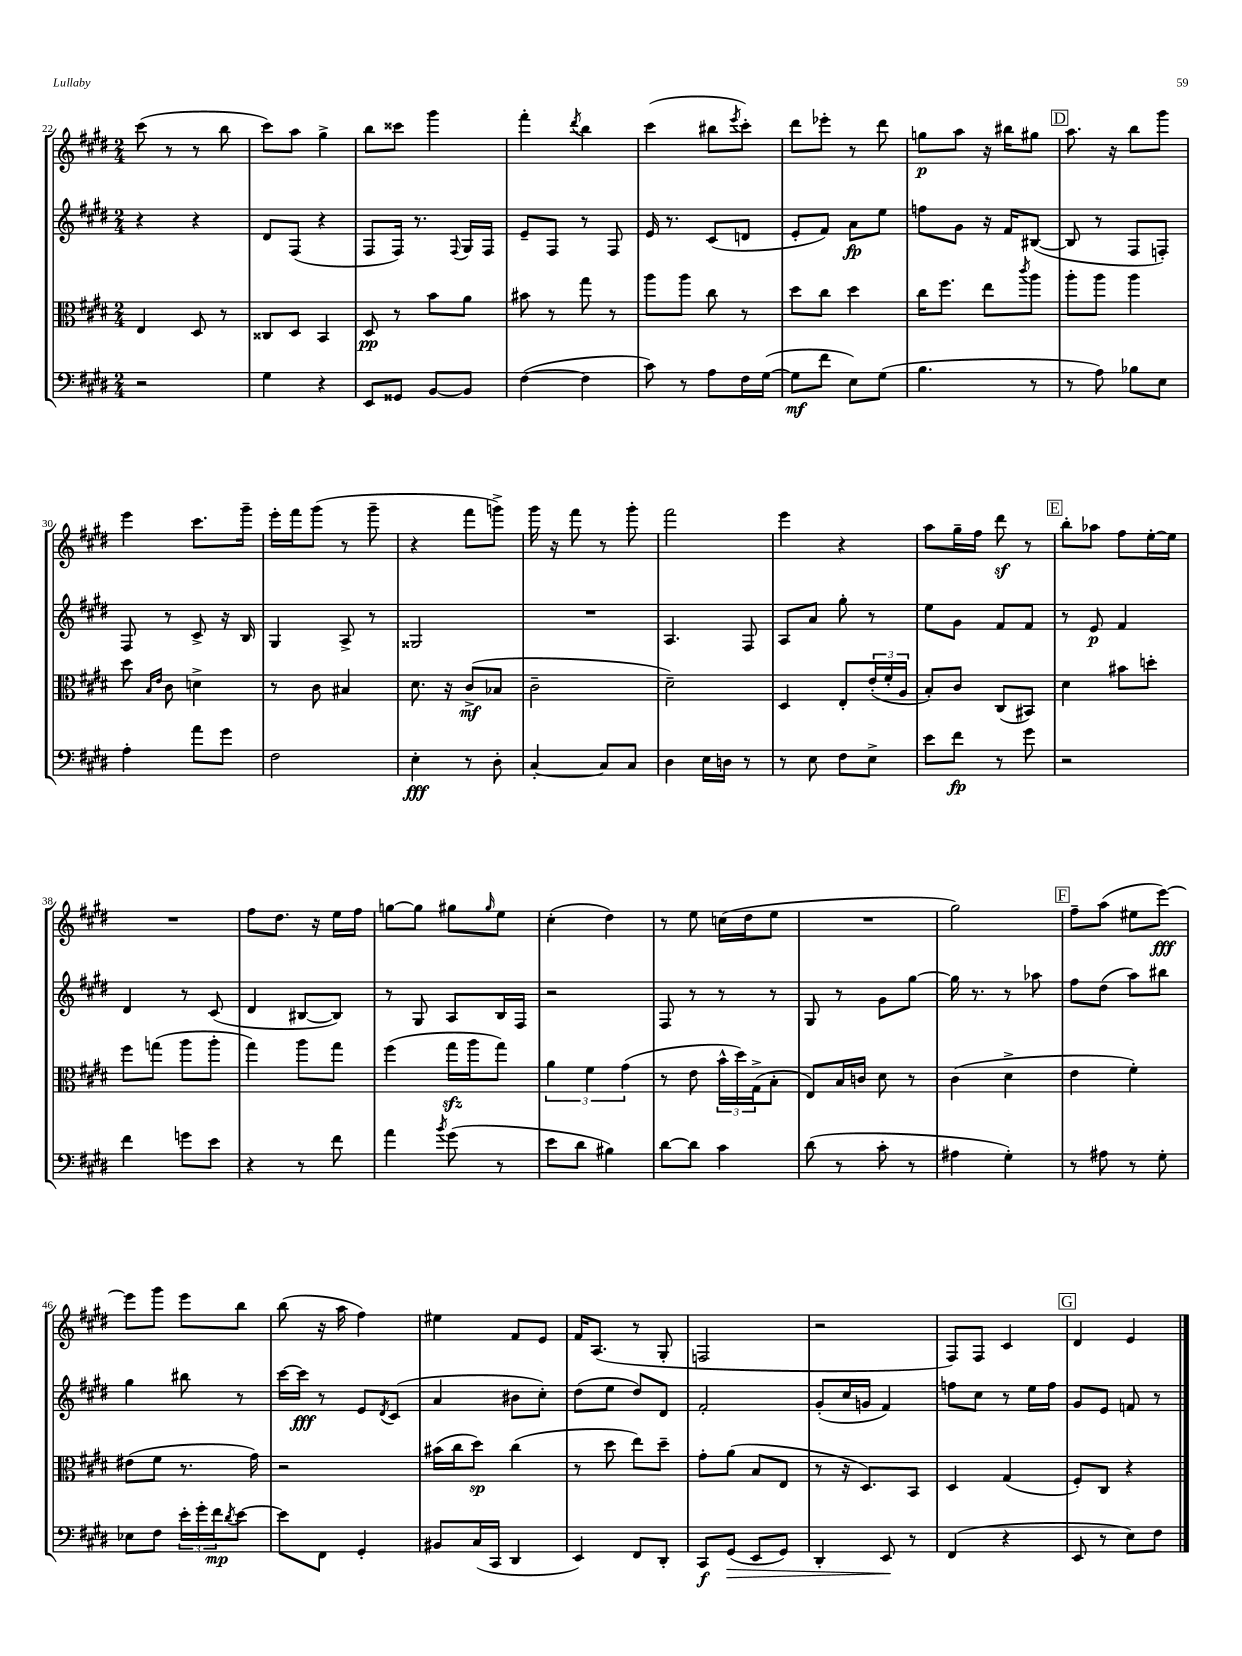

**kern	**kern	**kern	**kern
*staff4	*staff3	*staff2	*staff1
*clefF4	*clefC3	*clefG2	*clefG2
*k[f#c#g#d#]	*k[f#c#g#d#]	*k[f#c#g#d#]	*k[f#c#g#d#]
*M2/4	*M2/4	*M2/4	*M2/4
2r	4E	4r	(8ccc#
.	.	.	8r
.	8D#	4r	8r
.	8r	.	8bb
=	=	=	=
4G#	8C##	8d#	8ccc#)
.	8D#	(8F#	8aa
4r	4BB	4r	4gg#^
=	=	=	=
8EE	8D#	8F#	8bb
8GG##	8r	16F#)	8ccc##
.	.	8.r	.
[8BB	8b	.	4ggg#
.	.	8qqF#	.
8BB]	8a	16G#	.
.	.	16F#	.
=	=	=	=
([4F#	8b#	8e~	4fff#'
.	8r	8F#	.
.	.	.	8qddd#
4F#]	8gg#	8r	4bb
.	8r	8F#	.
=	=	=	=
8c#)	8aa	16e	(4ccc#
.	.	8.r	.
8r	8aa	.	.
8A	8cc#	(8c#	8bb#
.	.	.	8qeee
16F#	8r	8d	8ccc#')
([16G#	.	.	.
=	=	=	=
8G#]	8dd#	8e'	8ddd#
8f#	8cc#	8f#)	8eee-'
8E)	4dd#	8a	8r
(8G#	.	8ee	8ddd#
=	=	=	=
4.B	16cc#	8ff	8gg
.	8.ff#	.	.
.	.	8g#	8aa
.	8ee	16r	16r
.	.	16f#	16bb#
.	8qccc#	.	.
8r	8aa	([8B#	8gg#
=	=	=	=
8r	8aa'	8B#]	8.aa
8A)	8aa	8r	.
.	.	.	16r
8B-	4aa	8F#	8bb
8E	.	8F')	8ggg#
=	=	=	=
4A'	8dd#	8F#	4eee
.	16qqB	.	.
.	16qqe	.	.
.	8c#	8r	.
8a	4d^	8c#^	8.ccc#
8g#	.	16r	.
.	.	16B	16ggg#~
=	=	=	=
2F#	8r	4G#	16eee'
.	.	.	16fff#
.	8c#	.	(8ggg#
.	4B#	8A^	8r
.	.	8r	8ggg#~
=	=	=	=
4E'	8.d#	2G##	4r
.	16r	.	.
8r	(8c#^	.	8fff#
8D#'	8B-	.	8ggg^)
=	=	=	=
[4C#'	2c#~	2r	16ggg#
.	.	.	16r
.	.	.	8fff#
8C#]	.	.	8r
8C#	.	.	8ggg#'
=	=	=	=
4D#	2d#~)	4.A	2fff#
16E	.	.	.
16D	.	.	.
8r	.	8F#	.
=	=	=	=
8r	4D#	8A	4eee
8E	.	8a	.
8F#	8E'	8gg#'	4r
8E^	(24e'	8r	.
.	24f#'	.	.
.	24A	.	.
=	=	=	=
8e	8B')	8ee	8aa
8f#	8c#	8g#	16gg#~
.	.	.	16ff#
8r	(8C#	8f#	8ddd#
8g#	8BB#)	8f#	8r
=	=	=	=
2r	4d#	8r	8bb'
.	.	8e	8aa-
.	8b#	4f#	8ff#
.	8dd'	.	[16ee'
.	.	.	16ee]
=	=	=	=
4f#	8ff#	4d#	2r
.	(8gg	.	.
8g	8aa	8r	.
8e	8aa'	(8c#	.
=	=	=	=
4r	4gg#)	4d#	8ff#
.	.	.	8.dd#
8r	8aa	[8B#	.
.	.	.	16r
8f#	8gg#	8B#])	16ee
.	.	.	16ff#
=	=	=	=
4a	(4ff#	8r	[8gg
.	.	8G#	8gg]
8qb	.	.	.
(8g#	16gg#	8A	8gg#
.	16aa	.	.
.	.	.	16qqgg#
8r	8gg#)	16B	8ee
.	.	16F#	.
=	=	=	=
8e	6a	2r	(4cc#'
8d#	.	.	.
.	6f#	.	.
4B#)	.	.	4dd#)
.	(6g#	.	.
=	=	=	=
[8d#	8r	8F#	8r
8d#]	8e	8r	8ee
4c#	24b^^	8r	(16cc
.	24dd#)	.	.
.	.	.	16dd#
.	(24G#^	.	.
.	8B'	8r	8ee
=	=	=	=
(8d#	8E)	8G#	2r
8r	16B	8r	.
.	16c	.	.
8c#'	8d#	8g#	.
8r	8r	[8gg#	.
=	=	=	=
4A#	(4c#	16gg#]	2gg#)
.	.	8.r	.
4G#')	4d#^	8r	.
.	.	8aa-	.
=	=	=	=
8r	4e	8ff#	8ff#~
8A#	.	(8dd#	(8aa
8r	4f#')	8aa)	8ee#
8G#'	.	8bb#	[8eee)
=	=	=	=
8E-	(8e#	4gg#	8eee]
8F#	8f#	.	8ggg#
24e'	8.r	8bb#	8eee
24g#'	.	.	.
24f#	.	.	.
8qd#	.	.	.
[8e	.	8r	8bb
.	16g#)	.	.
=	=	=	=
8e]	2r	[16ccc#	(8bb
.	.	16ccc#]	.
8FF#	.	8r	16r
.	.	.	16aa
4GG#'	.	8e	4ff#)
.	.	8qd#	.
.	.	(8c#	.
=	=	=	=
8BB#	(16b#	4a	4ee#
.	16cc#	.	.
(16C#	8dd#)	.	.
16CC#	.	.	.
4DD#	(4cc#	8b#	8f#
.	.	8cc#')	8e
=	=	=	=
4EE)	8r	(8dd#	16f#
.	.	.	(8.A
.	8dd#	8ee	.
8FF#	8ee)	8dd#)	8r
8DD#'	8dd#~	8d#	8G#'
=	=	=	=
8CC#	8g#'	2f#'	2F
(8GG#	(8a	.	.
8EE	8B	.	.
8GG#)	8E	.	.
=	=	=	=
4DD#'	8r	(8g#'	2r
.	16r	16cc#	.
.	8.D#)	16g	.
8EE	.	4f#)	.
8r	8BB	.	.
=	=	=	=
(4FF#	4D#	8ff	8F#)
.	.	8cc#	8F#
4r	(4G#	8r	4c#
.	.	16ee	.
.	.	16ff	.
=	=	=	=
8EE	8F#')	8g#	4d#
8r	8C#	8e	.
8E)	4r	8f	4e
8F#	.	8r	.
==	==	==	==
*-	*-	*-	*-
